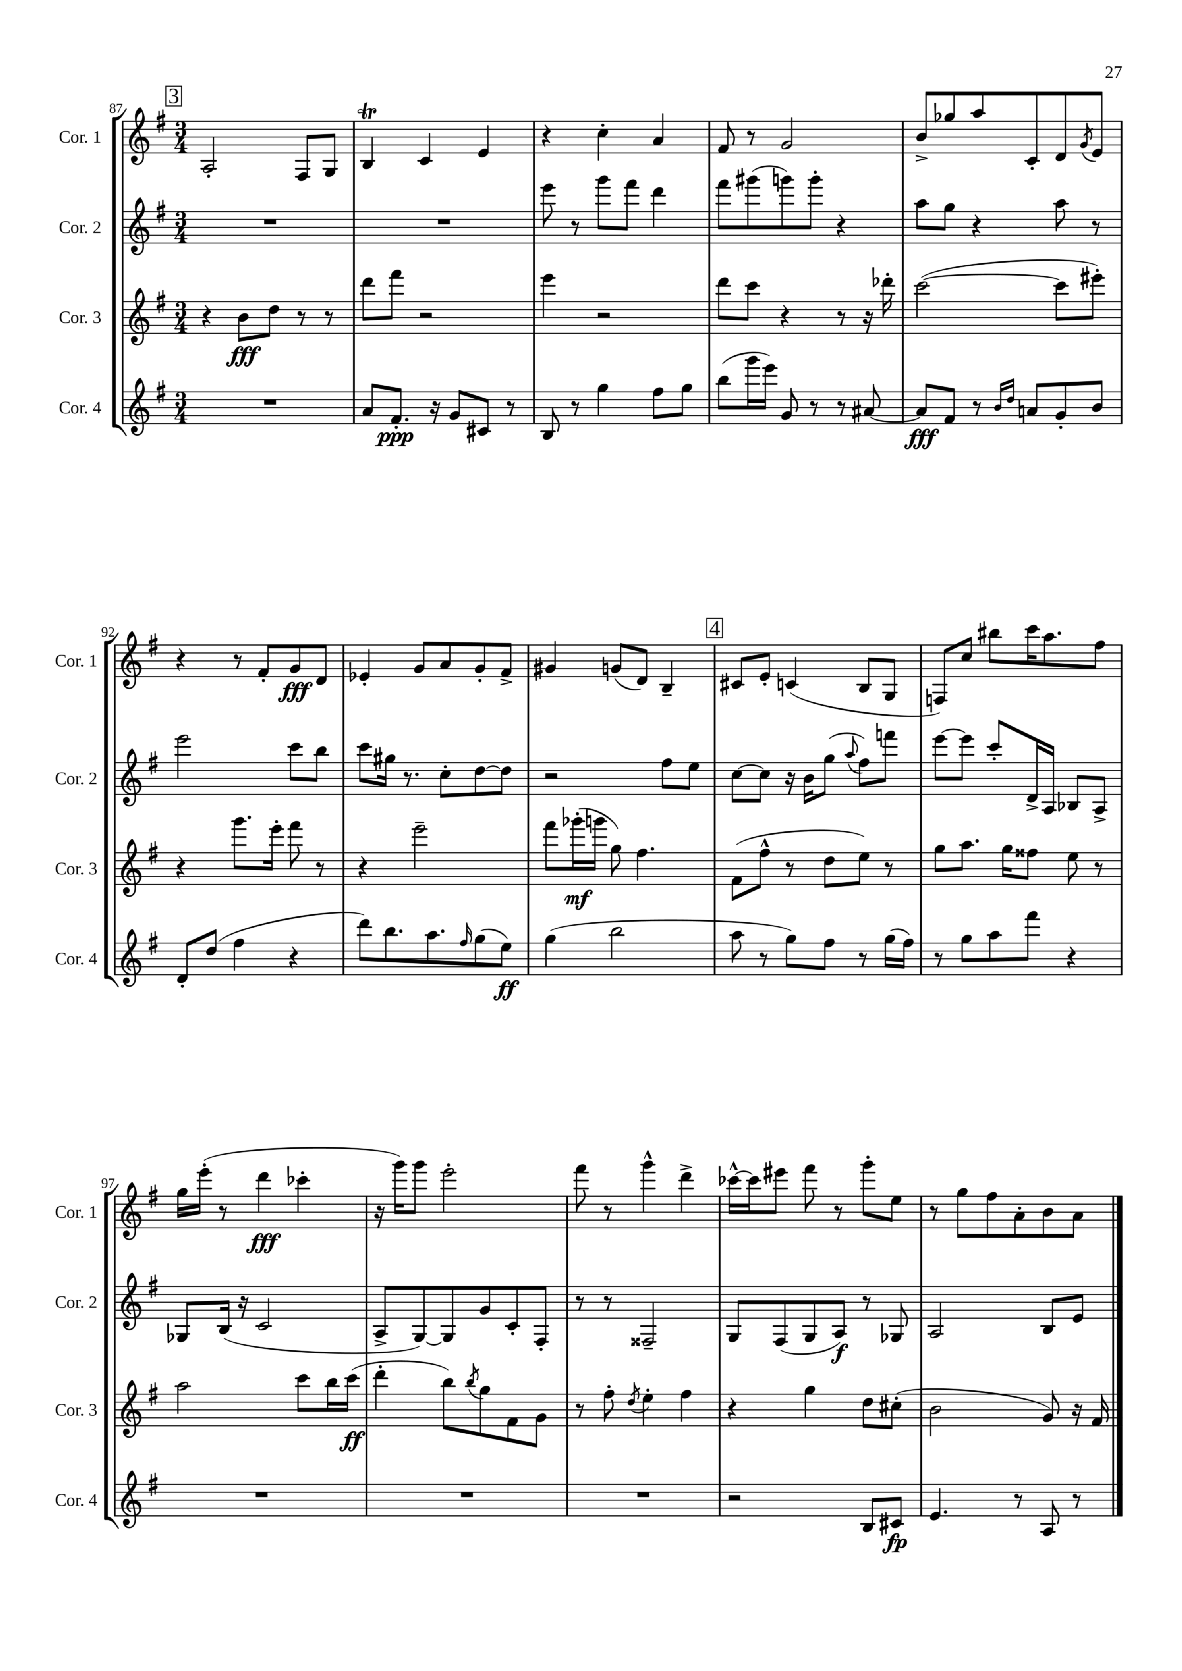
<<
\new StaffGroup <<
\new Staff = "s0" \with { instrumentName = "Cor. 1" shortInstrumentName = "Cor. 1" } {
    \clef treble \key g \major \numericTimeSignature \time 3/4
    \mark \markup { \box "3" } a2-. fis8 g8 |
    b4\trill c'4 e'4 |
    r4 c''4-. a'4 |
    fis'8 r8 g'2 |
    b'8-> ges''8 a''8 c'8-. d'8 \acciaccatura { g'8 } e'8 |
    r4 r8 fis'8-. g'8\fff d'8 |
    ees'4-. g'8 a'8 g'8-. fis'8-> |
    gis'4 g'8( d'8) b4-- |
    \mark \markup { \box "4" } cis'8 e'8-. c'4( b8 g8 |
    f8) c''8 bis''8 c'''16 a''8. fis''8 |
    g''16 e'''16-.( r8 d'''4\fff ces'''4-. |
    r16 g'''16) g'''8 e'''2-. |
    fis'''8 r8 g'''4-^ d'''4-> |
    ces'''16~-^ ces'''16 eis'''8 fis'''8 r8 g'''8-. e''8 |
    r8 g''8 fis''8 a'8-. b'8 a'8 \bar "|." |
}
\new Staff = "s1" \with { instrumentName = "Cor. 2" shortInstrumentName = "Cor. 2" } {
    \clef treble \key g \major \numericTimeSignature \time 3/4
    \mark \markup { \box "3" } R2. |
    R2. |
    e'''8 r8 g'''8 fis'''8 d'''4 |
    fis'''8 gis'''8( g'''8) g'''8-. r4 |
    a''8 g''8 r4 a''8 r8 |
    e'''2 c'''8 b''8 |
    c'''8 gis''16 r8. c''8-. d''8~ d''8 |
    r2 fis''8 e''8 |
    \mark \markup { \box "4" } c''8~ c''8 r16 b'16 g''8( \appoggiatura { a''8 } fis''8) f'''8 |
    e'''8~ e'''8 c'''8-. d'16-> a16 bes8 a8-> |
    ges8 b16( r16 c'2 |
    a8-> g8~) g8 g'8 c'8-. fis8-. |
    r8 r8 fisis2-- |
    g8 fis8( g8 a8\f) r8 ges8 |
    a2 b8 e'8 \bar "|." |
}
\new Staff = "s2" \with { instrumentName = "Cor. 3" shortInstrumentName = "Cor. 3" } {
    \clef treble \key g \major \numericTimeSignature \time 3/4
    \mark \markup { \box "3" } r4 b'8\fff d''8 r8 r8 |
    d'''8 fis'''8 r2 |
    e'''4 r2 |
    d'''8 c'''8 r4 r8 r16 des'''16-. |
    c'''2~( c'''8 eis'''8-.) |
    r4 g'''8. e'''16-. fis'''8 r8 |
    r4 e'''2-- |
    fis'''8 ges'''16-.\mf( g'''16 g''8) fis''4. |
    \mark \markup { \box "4" } fis'8( fis''8-^ r8 d''8 e''8) r8 |
    g''8 a''8. g''16 fisis''8 e''8 r8 |
    a''2 c'''8 b''16 c'''16\ff( |
    d'''4-. b''8) \acciaccatura { b''8 } g''8 fis'8 g'8 |
    r8 fis''8-. \acciaccatura { d''8 } e''4-. fis''4 |
    r4 g''4 d''8 cis''8-.( |
    b'2 g'8) r16 fis'16 \bar "|." |
}
\new Staff = "s3" \with { instrumentName = "Cor. 4" shortInstrumentName = "Cor. 4" } {
    \clef treble \key g \major \numericTimeSignature \time 3/4
    \mark \markup { \box "3" } R2. |
    a'8 fis'8.-.\ppp r16 g'8 cis'8 r8 |
    b8 r8 g''4 fis''8 g''8 |
    b''8( g'''16 e'''16) g'8 r8 r8 ais'8~ |
    ais'8\fff fis'8 r8 \grace { b'16 d''16 } a'8 g'8-. b'8 |
    d'8-. d''8( fis''4 r4 |
    d'''8) b''8. a''8. \grace { fis''16 } g''8( e''8\ff) |
    g''4( b''2 |
    \mark \markup { \box "4" } a''8 r8 g''8) fis''8 r8 g''16( fis''16) |
    r8 g''8 a''8 fis'''8 r4 |
    R2. |
    R2. |
    R2. |
    r2 b8 cis'8\fp |
    e'4. r8 a8 r8 \bar "|." |
}
>>
>>
\layout { \context { \Score currentBarNumber = #87 } }
